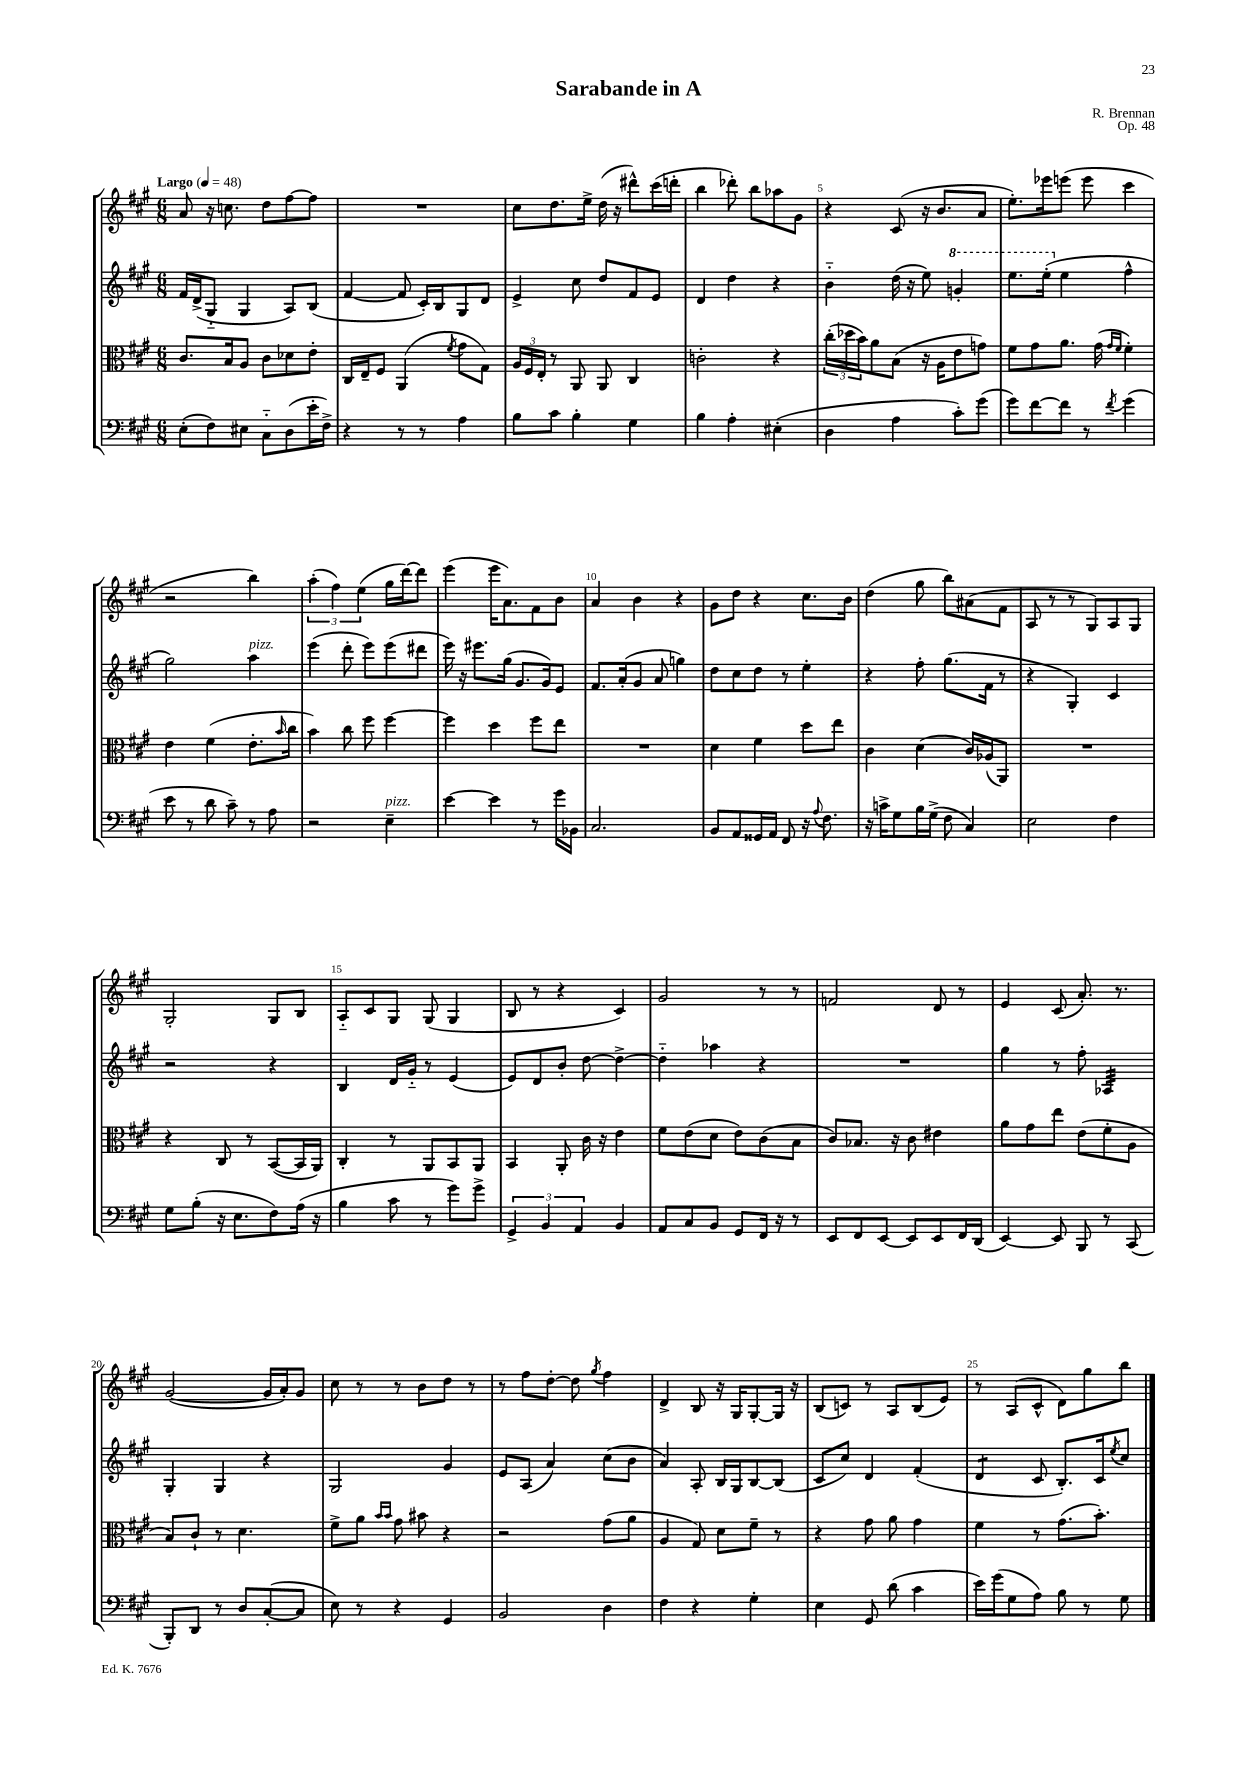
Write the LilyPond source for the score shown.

\header { title = "Sarabande in A" composer = "R. Brennan" opus = "Op. 48" }
<<
\new StaffGroup <<
\new Staff = "s0" {
    \clef treble \key a \major \numericTimeSignature \time 6/8 \tempo "Largo" 4 = 48
    a'8 r16 c''8. d''8 fis''8~ fis''8 |
    R2. |
    cis''8 d''8. e''16-> d''16( r16 dis'''8-^) cis'''16( d'''16-. |
    b''4 des'''8-.) b''8 aes''8 gis'8 |
    r4 cis'8( r16 b'8. a'8 |
    e''8.-.) ees'''16 e'''8( e'''8 cis'''4 |
    r2 b''4) |
    \tuplet 3/2 { a''4-.( fis''4) e''4( } gis''16 d'''16~) d'''8 |
    e'''4( e'''16 a'8.) fis'8 b'8 |
    a'4 b'4 r4 |
    gis'8 d''8 r4 cis''8. b'16 |
    d''4( gis''8 b''8) ais'8( fis'8 |
    a8 r8 r8 gis8) a8 gis8 |
    gis2-. gis8 b8 |
    a8-_ cis'8 gis8 gis8( gis4 |
    b8 r8 r4 cis'4) |
    gis'2 r8 r8 |
    f'2 d'8 r8 |
    e'4 cis'8( a'8.-.) r8. |
    gis'2~( gis'16 a'16-.) gis'8 |
    cis''8 r8 r8 b'8 d''8 r8 |
    r8 fis''8 d''8~-. d''8 \acciaccatura { gis''8 } fis''4 |
    d'4-> b8 r16 gis16 gis8~-. gis16 r16 |
    b8( c'8) r8 a8 b8( e'8) |
    r8 a8( cis'8-^ d'8) gis''8 b''8 \bar "|." |
}
\new Staff = "s1" {
    \clef treble \key a \major \numericTimeSignature \time 6/8
    fis'16 d'16->( gis8-_ gis4 a8) b8( |
    fis'4~ fis'8 cis'16-.) b16 gis8 d'8 |
    e'4-> cis''8 d''8 fis'8 e'8 |
    d'4 d''4 r4 |
    b'4-_ d''16( r16 e''8) \ottava #1 g''4-. |
    e'''8. e'''16-.( \ottava #0 e''4 fis''4-^ |
    gis''2) a''4^\markup { \italic "pizz." } |
    e'''4( d'''8-. e'''8) e'''8( dis'''8 |
    e'''16) r16 eis'''8. gis''16( gis'8. gis'16) e'8 |
    fis'8. a'16-.( gis'8 a'8 g''4) |
    d''8 cis''8 d''8 r8 e''4-. |
    r4 fis''8-. gis''8.( fis'16 r8 |
    r4 gis4-.) cis'4 |
    r2 r4 |
    b4 d'16 gis'16-_ r8 e'4( |
    e'8) d'8 b'8-. d''8~ d''4~-> |
    d''4-_ aes''4 r4 |
    R2. |
    gis''4 r8 fis''8-. aes4:32 |
    gis4-. gis4 r4 |
    gis2 gis'4 |
    e'8 a8( a'4) cis''8( b'8 |
    a'4) a8-. b16 gis16 b8~ b8( |
    cis'8 cis''8) d'4 fis'4-.( |
    d'4:8 cis'8 b8.-.) cis'16 \acciaccatura { e''8 } cis''8 \bar "|." |
}
\new Staff = "s2" {
    \clef alto \key a \major \numericTimeSignature \time 6/8
    cis'8. b16 a8 cis'8 des'8 e'8-. |
    cis16 e16-- fis8 a,4( \acciaccatura { fis'8 } gis'8 gis8) |
    \tuplet 3/2 { a16 fis16 e16-. } r8 a,8 a,8 cis4 |
    c'2-. r4 |
    \tuplet 3/2 { cis''16-.( des''16 b'16) } a'8 b8( r16 a16 e'8 g'8) |
    fis'8 gis'8 a'8. gis'16( \grace { gis'16 fis'16 } fis'4-.) |
    e'4 fis'4( e'8.-. \grace { b'16 } cis''16 |
    b'4) cis''8 fis''8 fis''4~ |
    fis''4 d''4 fis''8 e''8 |
    R2. |
    d'4 fis'4 d''8 e''8 |
    cis'4 d'4( cis'16) aes16( a,8) |
    R2. |
    r4 cis8 r8 b,8~( b,16 a,16) |
    cis4-. r8 a,8 b,8 a,8 |
    b,4 a,8-. cis'16 r16 e'4 |
    fis'8 e'8( d'8 e'8) cis'8( b8 |
    cis'8) bes8. r16 cis'8 eis'4 |
    a'8 gis'8 e''8 e'8( fis'8-. a8 |
    b8) cis'8-! r8 d'4. |
    fis'8-> a'8 \grace { b'16 b'16 } gis'8 bis'8 r4 |
    r2 gis'8( a'8 |
    a4 gis8) d'8 fis'8-- r8 |
    r4 gis'8 a'8 gis'4 |
    fis'4 r8 gis'8.( b'8.-.) \bar "|." |
}
\new Staff = "s3" {
    \clef bass \key a \major \numericTimeSignature \time 6/8
    e8-.( fis8) eis8 cis8-_ d8( e'16-. fis16->) |
    r4 r8 r8 a4 |
    b8 cis'8 b4-. gis4 |
    b4 a4-. eis4-.( |
    d4 a4 cis'8-.) gis'8( |
    gis'8) fis'8~ fis'8 r8 \acciaccatura { fis'8 } gis'4( |
    e'8 r8 d'8 cis'8--) r8 a8 |
    r2 e4--^\markup { \italic "pizz." } |
    e'4~ e'4 r8 gis'16 bes,16 |
    cis2. |
    b,8 a,8 gisis,16 a,16 fis,8 r16 \appoggiatura { a8 } fis8. |
    r16 c'16-> gis8 b16 gis16->( fis8 cis4) |
    e2 fis4 |
    gis8 b8-.( r16 e8. fis8) a16( r16 |
    b4 cis'8 r8 gis'8) gis'8-> |
    \tuplet 3/2 { gis,4-> b,4 a,4 } b,4 |
    a,8 cis8 b,8 gis,8 fis,16 r16 r8 |
    e,8 fis,8 e,8~ e,8 e,8 fis,16 d,16( |
    e,4~) e,8 b,,8 r8 cis,8( |
    b,,8-.) d,8 r8 d8 cis8~-.( cis8 |
    e8) r8 r4 gis,4 |
    b,2 d4 |
    fis4 r4 gis4-. |
    e4 gis,8 d'8( cis'4 |
    e'16) gis'16( gis8 a8) b8 r8 gis8 \bar "|." |
}
>>
>>
\layout { \context { \Score \override BarNumber.break-visibility = ##(#f #t #t) barNumberVisibility = #(every-nth-bar-number-visible 5) } }
